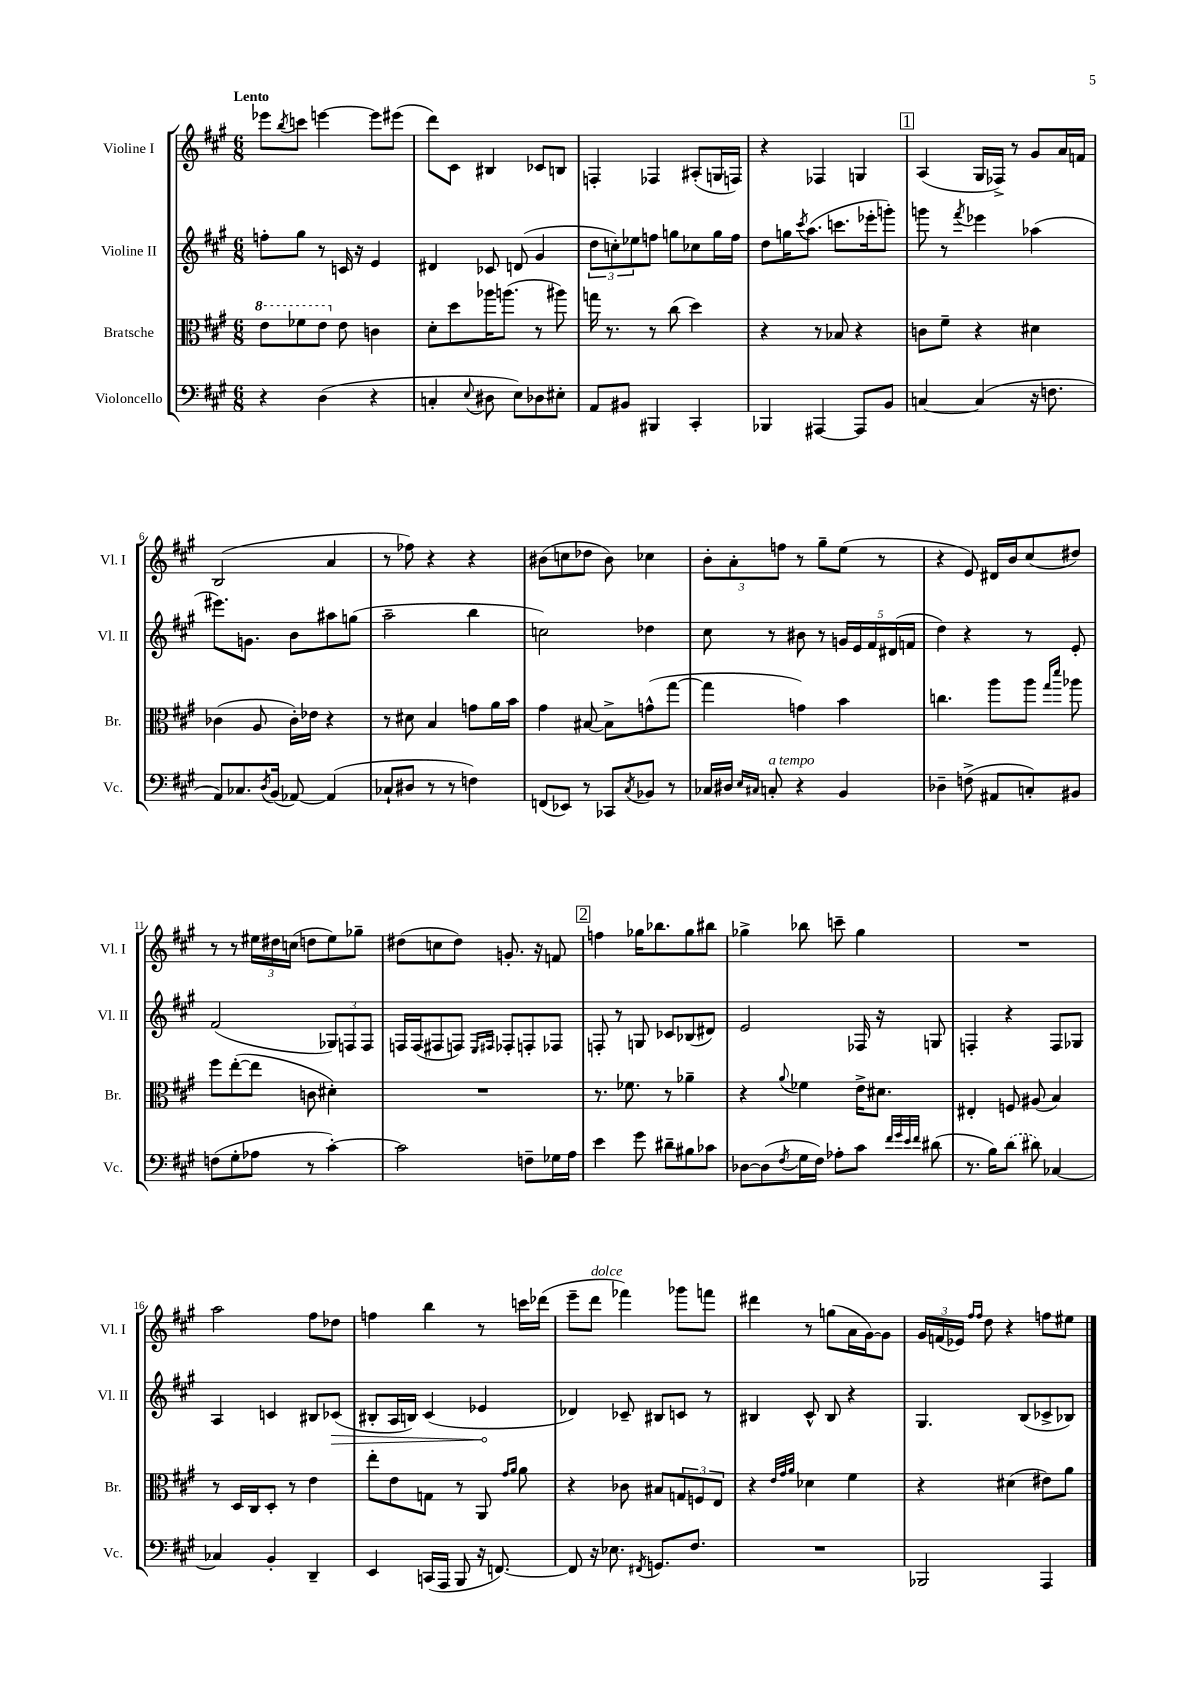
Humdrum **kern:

**kern	**kern	**kern	**kern
*staff4	*staff3	*staff2	*staff1
*clefF4	*clefC3	*clefG2	*clefG2
*k[f#c#g#]	*k[f#c#g#]	*k[f#c#g#]	*k[f#c#g#]
*M6/8	*M6/8	*M6/8	*M6/8
4r	8ee	8ff'	8eee-
.	.	.	8qbb
.	8ff-	8gg#	8ccc
(4D	8ee	8r	[4eee
.	8e	16c	.
.	.	16r	.
4r	4c	4e	8eee]
.	.	.	(8eee#
=	=	=	=
4C'	8d'	4d#	8ddd)
.	8dd	.	8c#
8qqE	.	.	.
8D#	16aa-	8c-	4B#
.	(8.aa	.	.
8E)	.	(8d	.
8D-	8r	4g#	8c-
8E#'	8aa#)	.	8B
=	=	=	=
8AA	16gg	12dd	4F'
.	8.r	.	.
.	.	12cc')	.
8BB#	.	.	.
.	.	12ee-	.
4BBB#	8r	8ff	4F-
.	(8cc#	8gg	.
4CC#'	4dd)	8cc-	(8A#'
.	.	16gg	16G
.	.	16ff	16F)
=	=	=	=
4BBB-	4r	8dd	4r
.	.	16gg	.
.	.	8qccc#	.
.	.	(8.aa	.
[4AAA#	8r	.	4F-
.	8B-	8.ccc	.
8AAA#]	4r	.	4G
.	.	16eee-'	.
8BB	.	8ggg')	.
=	=	=	=
[4C	8c	8ggg	(4A
.	8f#~	8r	.
.	.	8qfff#	.
(4C]	4r	4eee-	16G#
.	.	.	16F-^)
.	.	.	8r
16r	4d#	(4aa-	8g#
8.F	.	.	.
.	.	.	16a
.	.	.	16f
=	=	=	=
8AA)	(4c-	8.eee#)	(2B
8.C-	.	.	.
.	.	8.g	.
.	8A	.	.
8qD	.	.	.
(16BB	.	.	.
[8AA-)	16c-')	8b	.
.	16e-	.	.
(4AA-]	4r	8aa#	4a
.	.	(8gg	.
=	=	=	=
8C-`	8r	2aa~	8r
8D#	8d#	.	8ff-)
8r	4B	.	4r
8r	.	.	.
4F)	8g	4bb	4r
.	16a	.	.
.	16b	.	.
=	=	=	=
(8FF	4g#	2cc)	(8b#
8EE-)	.	.	8cc
8r	[8B#	.	8dd-
8CC-	8B#^]	.	8b#)
8qC#	.	.	.
8BB-	(8g^^	4dd-	4cc-
8r	[8gg#	.	.
=	=	=	=
16C-	4gg#]	8cc#	12b'
16D#	.	.	.
.	.	.	12a'
16qqE	.	.	.
16qqC#	.	.	.
8C'	.	8r	.
.	.	.	12ff
4r	4g)	8b#	8r
.	.	8r	8gg#~
4BB	4b	20g	(8ee
.	.	20e	.
.	.	20f#	.
.	.	.	8r
.	.	(20d#	.
.	.	20f	.
=	=	=	=
4D-~	4.cc	4dd)	4r
(8F^	.	4r	8e)
8AA#	8aa	.	16d#
.	.	.	16b
8C')	8aa	8r	(8cc#
.	16qqgg#	.	.
.	16qqddd	.	.
8BB#	8aa-	8e'	8dd#)
=	=	=	=
(8F	8ff#	(2f#	8r
8G#'	([8ee'	.	8r
8A-	8ee]	.	24ee#
.	.	.	24dd#
.	.	.	(24cc
8r	8c	.	8dd
[4c#')	4d#')	12G-)	8ee#)
.	.	12F	.
.	.	.	8gg-~
.	.	12F	.
=	=	=	=
2c#]	2.r	16F	(8dd#
.	.	(16F	.
.	.	8F#	8cc
.	.	8F)	8dd#)
.	.	16qqE	.
.	.	16qqF#	.
.	.	8F-'	8.g'
8F~	.	8F'	.
.	.	.	16r
16G-	.	8F-	8f
16A	.	.	.
=	=	=	=
4e	8.r	8F'	4ff
.	.	8r	.
.	8.f-	.	.
8g#	.	8G	16gg-
.	.	.	8.bb-
8d#~	8r	8c-	.
8B#	4a-~	(8B-	8gg-
8c-	.	8d#)	8bb#
=	=	=	=
[8D-	4r	2e	4gg-^
(8D-]	.	.	.
8qF#	8qqa	.	.
16G#	4f-	.	8bb-
16F#)	.	.	.
8A-'	.	.	8ccc~
8c#	16e^	16F-	4gg-
.	8.d#	16r	.
32qqf#	.	.	.
32qqg#	.	.	.
32qqe	.	.	.
32qqf#	.	.	.
(8d#	.	8G	.
=	=	=	=
8.r	4E#'	4F'	2.r
16B)	.	.	.
(8d	8F	4r	.
8d#)	(8A#	.	.
[4C-	4B)	8F	.
.	.	8G-	.
=	=	=	=
4C-]	8r	4A	2aa
.	16D	.	.
.	16C#	.	.
4BB'	8D'	4c	.
.	8r	.	.
4DD~	4e	8B#	8ff#
.	.	(8c-	8dd-
=	=	=	=
4EE	8ee'	8B#'	4ff
.	8e	16A	.
.	.	16B)	.
(16CC	8G	(4c#	4bb
16AAA	.	.	.
8BBB	8r	.	.
16r	8AA	4e-	8r
[8.FF)	.	.	.
.	16qqg#	.	.
.	16qqa	.	.
.	8a	.	16ccc
.	.	.	(16ddd-
=	=	=	=
8FF]	4r	4d-)	8eee~
16r	.	.	8ddd
8.E-	.	.	.
.	8c-	8c-~	4fff-)
8qFF#	.	.	.
8.GG	8B#	8B#	.
.	12G	8c	8ggg-
8.F#	.	.	.
.	12F	.	.
.	.	8r	8fff
.	12E	.	.
=	=	=	=
2.r	4r	4B#	4ddd#
.	32qqe	.	.
.	32qqg#	.	.
.	32qqa	.	.
.	4d-	8c#^^	8r
.	.	8B#	(8gg
.	4f#	4r	16a
.	.	.	[16g#)
.	.	.	8g#]
=	=	=	=
2BBB-	4r	4.G#	24g#
.	.	.	(24f
.	.	.	24e-)
.	.	.	16qqff#
.	.	.	16qqff#
.	.	.	8dd
.	(4d#	.	4r
.	.	(8B	.
4AAA	8e#)	8c-^	8ff
.	8a	8B-)	8ee#
==	==	==	==
*-	*-	*-	*-
